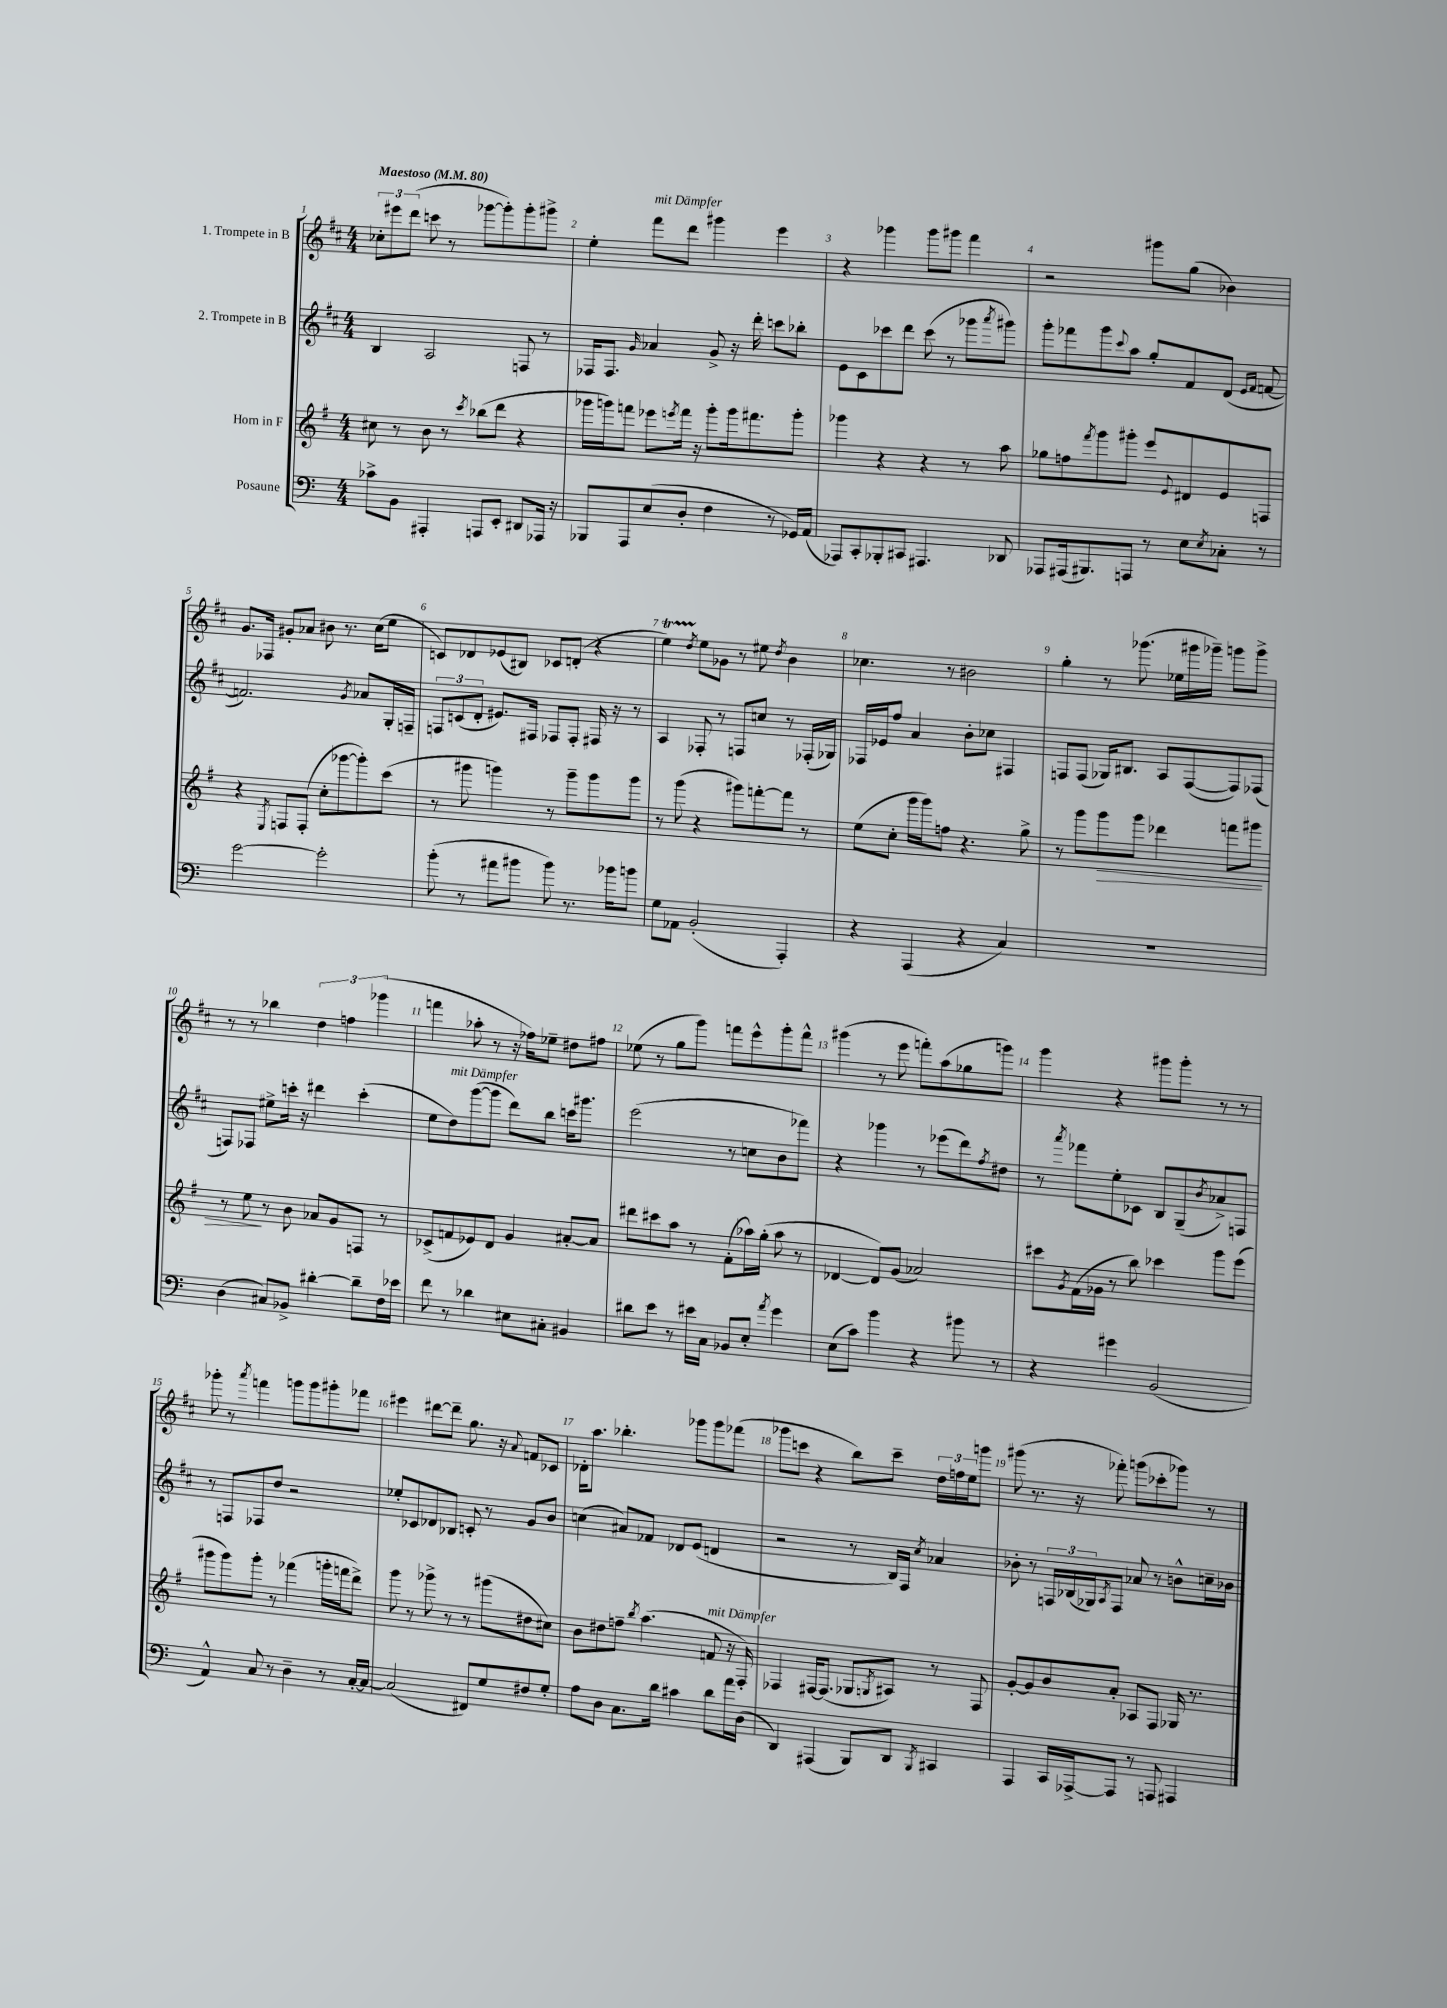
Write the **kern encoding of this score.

**kern	**kern	**kern	**kern
*staff4	*staff3	*staff2	*staff1
*clefF4	*clefG2	*clefG2	*clefG2
*k[]	*k[f#]	*k[f#c#]	*k[f#c#]
*M4/4	*M4/4	*M4/4	*M4/4
*MM80	*MM80	*MM80	*MM80
8c-^	8cc#	4B	12cc-'
.	.	.	12eee#
8BB	8r	.	.
.	.	.	(12ddd
4AAA#'	8b	2A	8ccc
.	8r	.	8r
.	8qccc	.	.
8AAA	(8bb-	.	[8ggg-
8EE'	8ddd	.	8ggg-'])
8DD#	4r	8F	8ggg-'
16AAA-	.	8r	8ggg#^
16r	.	.	.
=	=	=	=
8BBB-	16ggg-	16F-	4ee'
.	16ggg)	8.F-	.
8AAA	8fff	.	.
.	.	16qqg	.
(8E	8eee-	4a-	8fff#
.	8qeee	.	.
8D'	16fff	.	8ddd
.	16r	.	.
4F	8ggg'	8g^	4ggg#
.	16ggg	16r	.
.	8.fff#	16ddd'	.
8r	.	8ccc	4eee
16GG-)	8ggg'	8bb-'	.
(16AA	.	.	.
=	=	=	=
8AAA-)	4ggg-	8e	4r
8CC'	.	8c#	.
8BBB-'	4r	8ccc-	4ggg-
8CC#	.	8ddd	.
4.AAA#	4r	(8ccc-	8ggg-
.	.	8r	8ggg#
.	8r	8ggg-	4fff#
.	.	8qaaa	.
8DD-	8aa	8ggg#)	.
=	=	=	=
8AAA-	8gg-	8ggg'	2r
(16AAA#	8ff	8fff-	.
8.BBB#)	.	.	.
.	8qfff#	.	.
.	8ggg	8ggg	.
.	.	8qqccc#	.
8AAA	8ggg#'	8aa	.
8r	8eee	8gg'	8ggg#
.	8qqe	.	.
8E	8d#	8f#	(8gg
8qE	.	.	.
8C-'	8e	(8d	4b-)
.	.	16qqe	.
.	.	16qqf#	.
8r	8F	[8f	.
=	=	=	=
[2g	4r	2.f])	8.g
.	.	.	16F-
.	8qE	.	.
.	8F	.	8g#'
.	(8F'	.	8a-
2g']	8cc'	.	8b#
.	[8ggg-	.	8.r
.	.	8qg	.
.	8ggg-'])	8a-	.
.	.	.	(16cc#
.	(8ccc	16G'	8ee
.	.	16F~	.
=	=	=	=
(8b'	8r	12F	8c)
.	.	(12c	.
8r	8ggg#	.	8d-
.	.	12d'	.
8a#	4ggg)	8.e#)	(8e-
8b#	.	.	8B#)
.	.	16F#	.
8b#)	8r	8F-	8c-
8.r	8ggg~	8F-'	(8d'
.	8ggg	16F#	4r
16b-	.	16r	.
8b	8ggg	8r	.
=	=	=	=
8G	8r	4A	4ee)
8AA-	(8ggg	.	.
.	.	.	8qdd
(2BB'	4r	8F-'	8ee
.	.	8r	8g-
.	8ggg#)	8F	8r
.	[8fff'	8cc	8ee#
.	.	.	8qdd
4AAA')	8fff]	8r	4b
.	8r	(16F-'	.
.	.	16G-)	.
=	=	=	=
4r	(8ee	16F-	4.cc-
.	.	16e-	.
.	8cc'	8ff#	.
(4AAA	16ggg	4a	.
.	16ggg)	.	.
.	8ff	.	8r
4r	4.r	8b'	2b#
.	.	8cc-	.
4C)	.	4F#	.
.	8gg^	.	.
=	=	=	=
1r	8r	8F	4gg'
.	8ggg	(8F	.
.	8ggg	16G-)	8r
.	.	8.B#	.
.	8ggg	.	(8.ggg-
.	4ddd-	8A	.
.	.	.	16ee-
.	.	([8F	16ggg#
.	.	.	16ggg-~)
.	8fff	8F])	8ggg
.	8ggg#	(8F-	8ggg^
=	=	=	=
(4D	8r	8F)	8r
.	8ee	8F-	8r
8C#)	8r	8ee#^	4bb-
8BB-^	8b	16ccc'	.
.	.	16r	.
[4d#'	8a-	4ddd#	6dd
.	8g	.	.
.	.	.	6ff
8d#~]	8F	(4ccc'	.
.	.	.	(6ggg-
16F	8r	.	.
16e-	.	.	.
=	=	=	=
8f	(8c-^	8ee	4fff
8r	8f	8dd)	.
4d-	8e-)	([8ggg	8aa-'
.	8d	8ggg]	8r
8E#	4g	8ddd)	16r
.	.	.	16ff-)
8C#'	.	8bb	8ee-~
4BB#	[8a#'	16ccc	8dd#
.	.	8.ggg#	.
.	8a#]	.	8ff#
=	=	=	=
8d#	8ddd#	(2eee	(8ee-
8e	8ccc#	.	8r
8r	8aa	.	8gg
16e#	8r	.	8ggg)
16C	.	.	.
8BB-	(8f#'	8r	8fff
8E'	16aa-)	8cc	8eee^^
.	(16gg'	.	.
8qa	.	.	.
4g	8aa-	8b	8ggg'
.	8r	8fff-)	8fff^^
=	=	=	=
(8E	[4d-	4r	(4ggg#
8c)	.	.	.
4b	8d-])	4ggg-	8r
.	(8g	.	8eee
4r	2a-)	8r	8fff')
.	.	(8eee-	(8aa
8b#	.	8ddd)	8gg-
.	.	8qff#	.
8r	.	8dd#	8ggg)
=	=	=	=
4r	8ccc#	8r	4ggg
.	8qg	8qaaa	.
.	(16f#	8fff-	.
.	16g-	.	.
4g#	8r	8ee'	4r
.	8bb)	8c-	.
(2BB	4ccc-	8B	8ggg#
.	.	(8G~	8ggg#'
.	.	8qb	.
.	8ggg	8a-^)	8r
.	(8eee	8F	8r
=	=	=	=
4AA^^)	8ggg#	8r	8ggg-'
.	8ggg#)	8F	8r
.	.	.	8qaaa
8C	8ggg#'	8F-	4fff
8r	8r	8dd	.
4D~	(4fff-	2r	8ggg
.	.	.	8ggg
8r	16ggg'	.	8ggg#'
.	16fff	.	.
[16C'	8ddd^)	.	8fff-
16C_	.	.	.
=	=	=	=
(2C]	8ggg	8ee-'	4eee#
.	8r	8c-	.
.	8ggg-^	8d-	[8ddd#
.	8r	8B-	8ddd#~]
8FF#)	8r	8c'	8.gg
8G	(8ggg#	8r	.
.	.	.	16r
.	.	.	8qqa
8F#	8dd#	8g	8f
8G'	8cc#)	8b	8c-
=	=	=	=
8A	8b	(4cc	16d-'
.	.	.	8.aa
8D	8dd#	.	.
8.C	8ff~	8a#)	4.bb-'
.	8qbb	.	.
.	(4.aa	8f-	.
16d	.	.	.
4c#	.	8d-	.
.	.	(8e	8ggg-
8d	8f	4d	8ggg-
16a	16r	.	(8fff-
(16D	16F#')	.	.
=	=	=	=
4DD)	4F-	2r	8ggg-
.	.	.	8ccc
(4AAA#	[16F#	.	4r
.	(8.F#]	.	.
8BBB)	8G-	8r	8bb)
.	8qG	.	.
8DD	8A#)	16B)	8ccc~
.	.	16F#	.
8qBBB	.	8qcc#	.
4CC#	8r	4a-	24dd
.	.	.	24ff
.	.	.	24ee
.	8F#	.	8ggg
=	=	=	=
4AAA	[8g'	8b-'	(8ggg#
.	8g]	8r	8.r
16CC	8b	24F	.
.	.	(24B-	.
[16AAA-^	.	.	16r
.	.	24G-)	.
.	.	8qA	.
8AAA-]	8a'	8F	8fff-')
8r	8A-	8a-	(8ggg
8AAA	8F#	8r	8ccc-'
4AAA#	16G-	8b^^	8ggg-)
.	8.r	.	.
.	.	16cc~	8r
.	.	16b-	.
==	==	==	==
*-	*-	*-	*-
